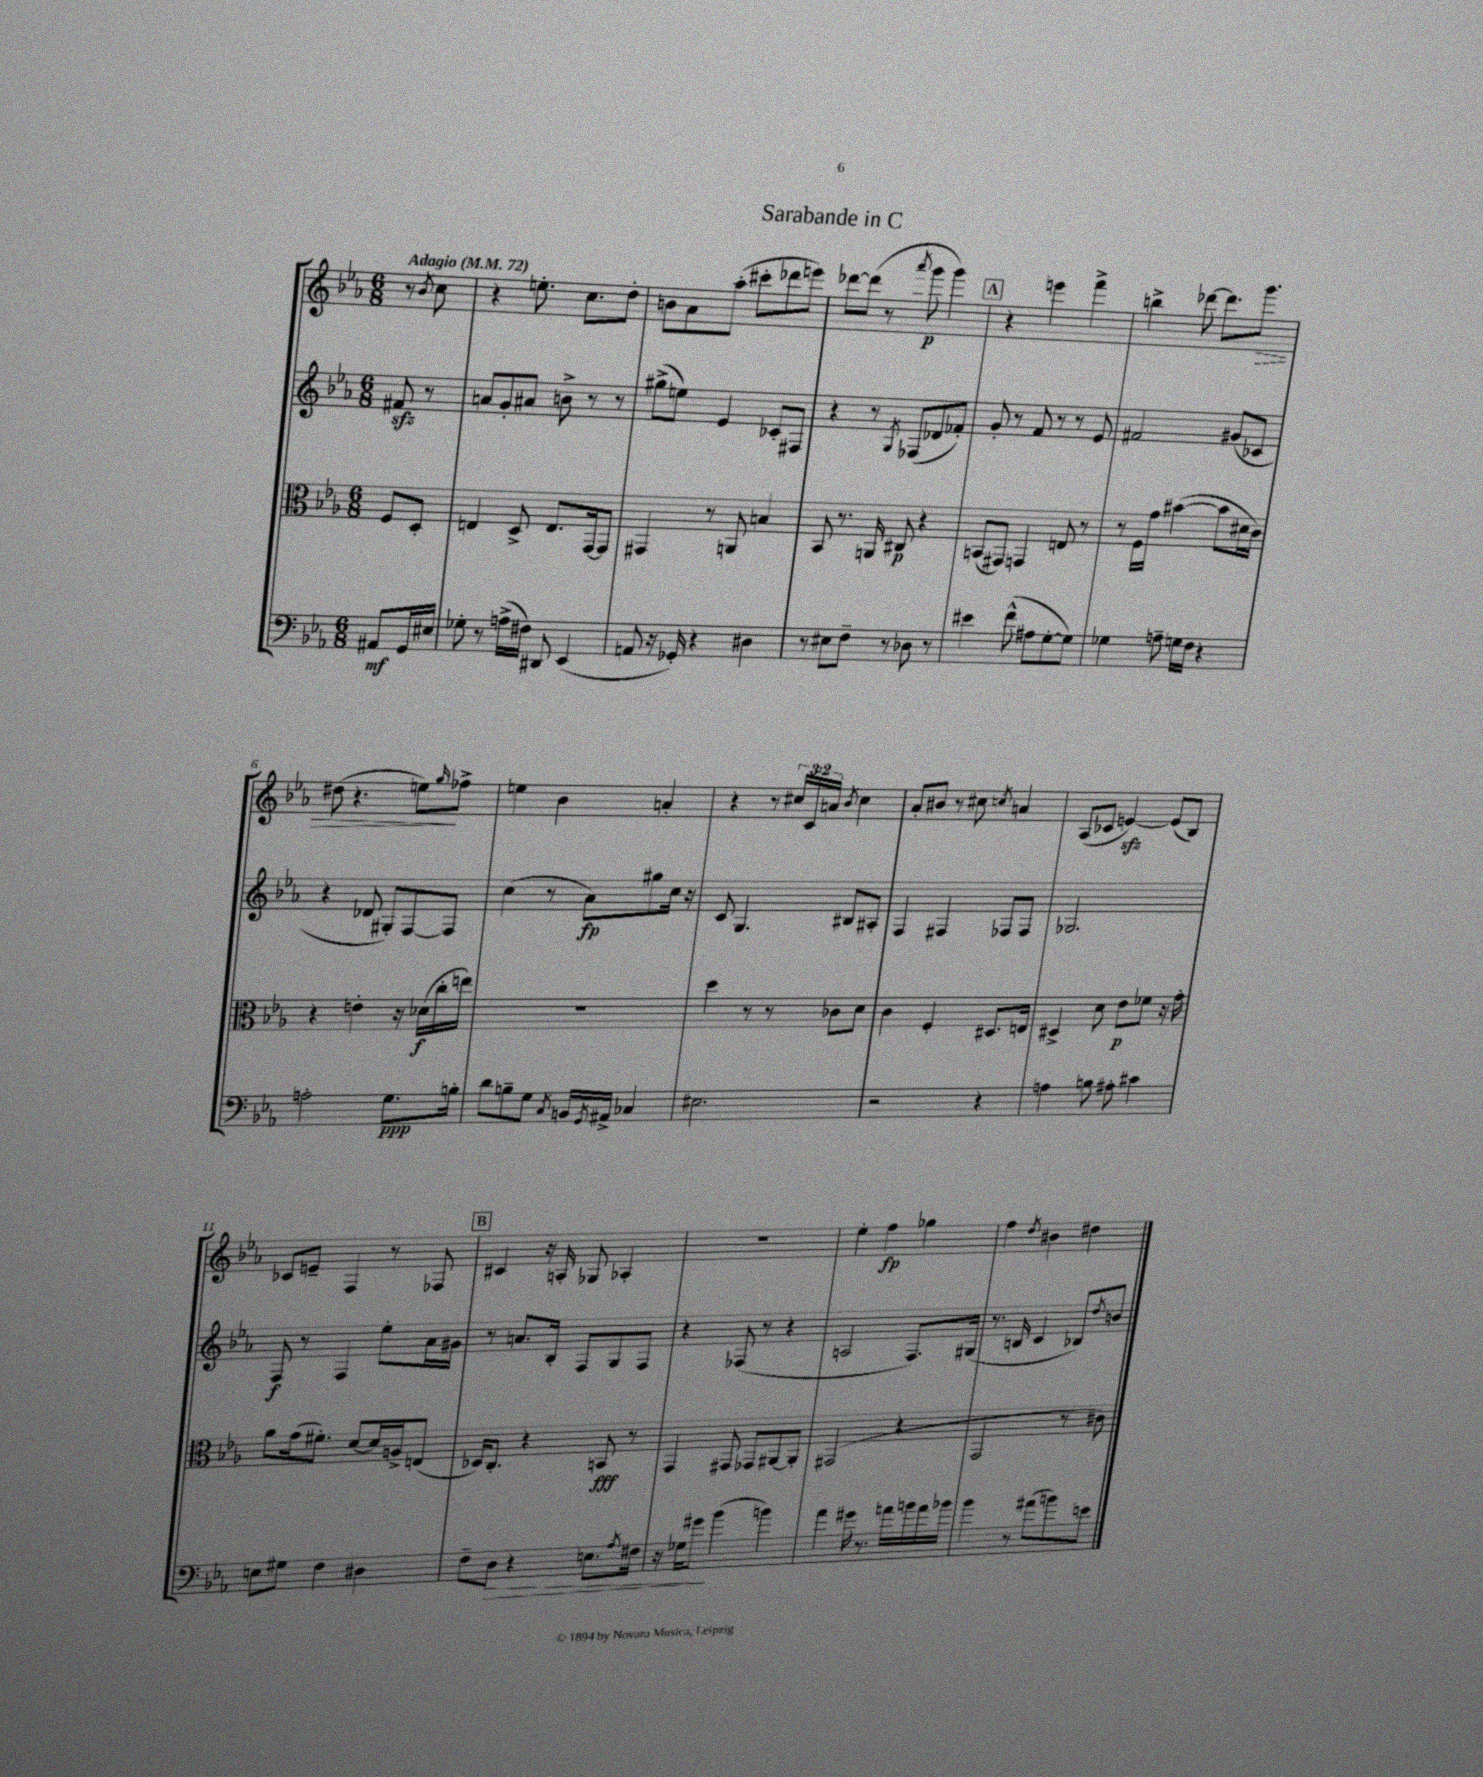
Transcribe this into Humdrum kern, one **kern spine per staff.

**kern	**kern	**kern	**kern
*staff4	*staff3	*staff2	*staff1
*clefF4	*clefC3	*clefG2	*clefG2
*k[b-e-a-]	*k[b-e-a-]	*k[b-e-a-]	*k[b-e-a-]
*M6/8	*M6/8	*M6/8	*M6/8
*MM72	*MM72	*MM72	*MM72
8AA#	8F	8f#	8r
.	.	.	8qb-
16GG	8D'	8r	8cc
16E#	.	.	.
=	=	=	=
8G-'	4E	8a	4r
8r	.	8g'	.
(16A^	8D^	8a#	8.ee'
16F#)	.	.	.
8DD#	8.E	8b^	.
.	.	.	8.cc
(4EE-	.	8r	.
.	[16GG	.	.
.	8GG]	8r	8dd'
=	=	=	=
8AA	4GG#	(8gg#^	8b
16r	.	8ee)	8a-
16GG-')	.	.	.
4r	8r	4e-	(8aa-'
.	8AA	.	8ccc#'
4D#	4B	8c-'	8ddd-
.	.	8F#	8eee)
=	=	=	=
8r	8BB-	4r	[8ddd-
8E#	8.r	.	(8ddd-]
8F~	.	8r	8r
.	16AA	.	.
.	.	8qG	8qaaa-
8r	8C#	(8F-	8ggg
8D-	4r	8d-	4ggg)
8r	.	8f-')	.
=	=	=	=
4e#	(8BB	8g'	4r
.	8GG#)	8r	.
(8f^^	4GG	8f	4eee
8A#	.	8r	.
[8G'	8E	8r	4fff^
8G])	8r	8e-	.
=	=	=	=
4G-	8r	2f#	4bb^
.	16F	.	.
.	16g	.	.
8A~	([4b#	.	[8ddd-
16G	.	.	8.ddd-]
16F	.	.	.
4r	8b#]	(8g#	.
.	.	.	8.ggg
.	16d#	8c-	.
.	16c)	.	.
=	=	=	=
2A'	4r	4r	(8dd#
.	.	.	4.r
.	4e'	8d-	.
.	.	8G#')	.
8.G	16r	[8F	8ee)
.	(16d-	.	.
.	.	.	16qqgg
.	16cc'	8F]	8ff-^
16B'	16ee)	.	.
=	=	=	=
8d	2.r	(4cc	4ee
8B~	.	.	.
8G	.	8r	4b-
8qC	.	.	.
16BB	.	8a-)	.
8qGG	.	.	.
16AA#^	.	.	.
4C-	.	8gg#	4a'
.	.	16cc	.
.	.	16r	.
=	=	=	=
2.E#	4dd	8c	4r
.	.	4.G	.
.	8r	.	8r
.	8r	.	24cc#
.	.	.	24c
.	.	.	24a
.	.	.	8qb-
.	8c-	8B#	4cc#
.	8d	8A#'	.
=	=	=	=
2r	4c	4F	8a-'
.	.	.	8b#
.	4F'	4F#	8r
.	.	.	8cc#
.	.	.	8qcc
4r	8.D#	8F-	4a
.	.	8F-	.
.	16E	.	.
=	=	=	=
4A	4D#^	2.G-	(8A-
.	.	.	8c-
8B	8d	.	[4e)
8A#'	8e-	.	.
4c#	8f-	.	(8e]
.	16r	.	8B-)
.	16g'	.	.
=	=	=	=
8E	8a-	8F	8c-
8G#	(16g	8r	8e~
.	8.f#')	.	.
4F	.	4F	4F
.	[8d	.	.
4D#	16d]	8ee-'	8r
.	16A^	.	.
.	(8E	16a-	8F-
.	.	16g#	.
=	=	=	=
8F~	16D-)	8r	4c#
.	8.C'	.	.
8D	.	8.a	.
4r	4r	.	16r
.	.	16B-'	16A'
.	.	8F	8G-
8.E	8BB	8G	4A-'
.	8r	8F	.
8qA-	.	.	.
16F#	.	.	.
=	=	=	=
16r	4GG	4r	2.r
16G-	.	.	.
8g#	.	.	.
(4b-	8GG#	(8F-	.
.	8GG-	8r	.
4b)	[8AA#	4r	.
.	8AA#']	.	.
=	=	=	=
4a-	(2GG#	2A	4ee-'
16g#	.	.	4ff
8.r	.	.	.
16a	4r	8.F)	4gg-
16b	.	.	.
16a	.	.	.
16b-	.	(16G#	.
=	=	=	=
4b-	2GG	8.r	4ff
.	.	16B	.
.	.	.	8qdd
8r	.	4c	4b#
(8a#	.	.	.
8b)	8r	8B-)	4dd#
.	.	8qdd	.
8e	8c#)	8b	.
==	==	==	==
*-	*-	*-	*-
